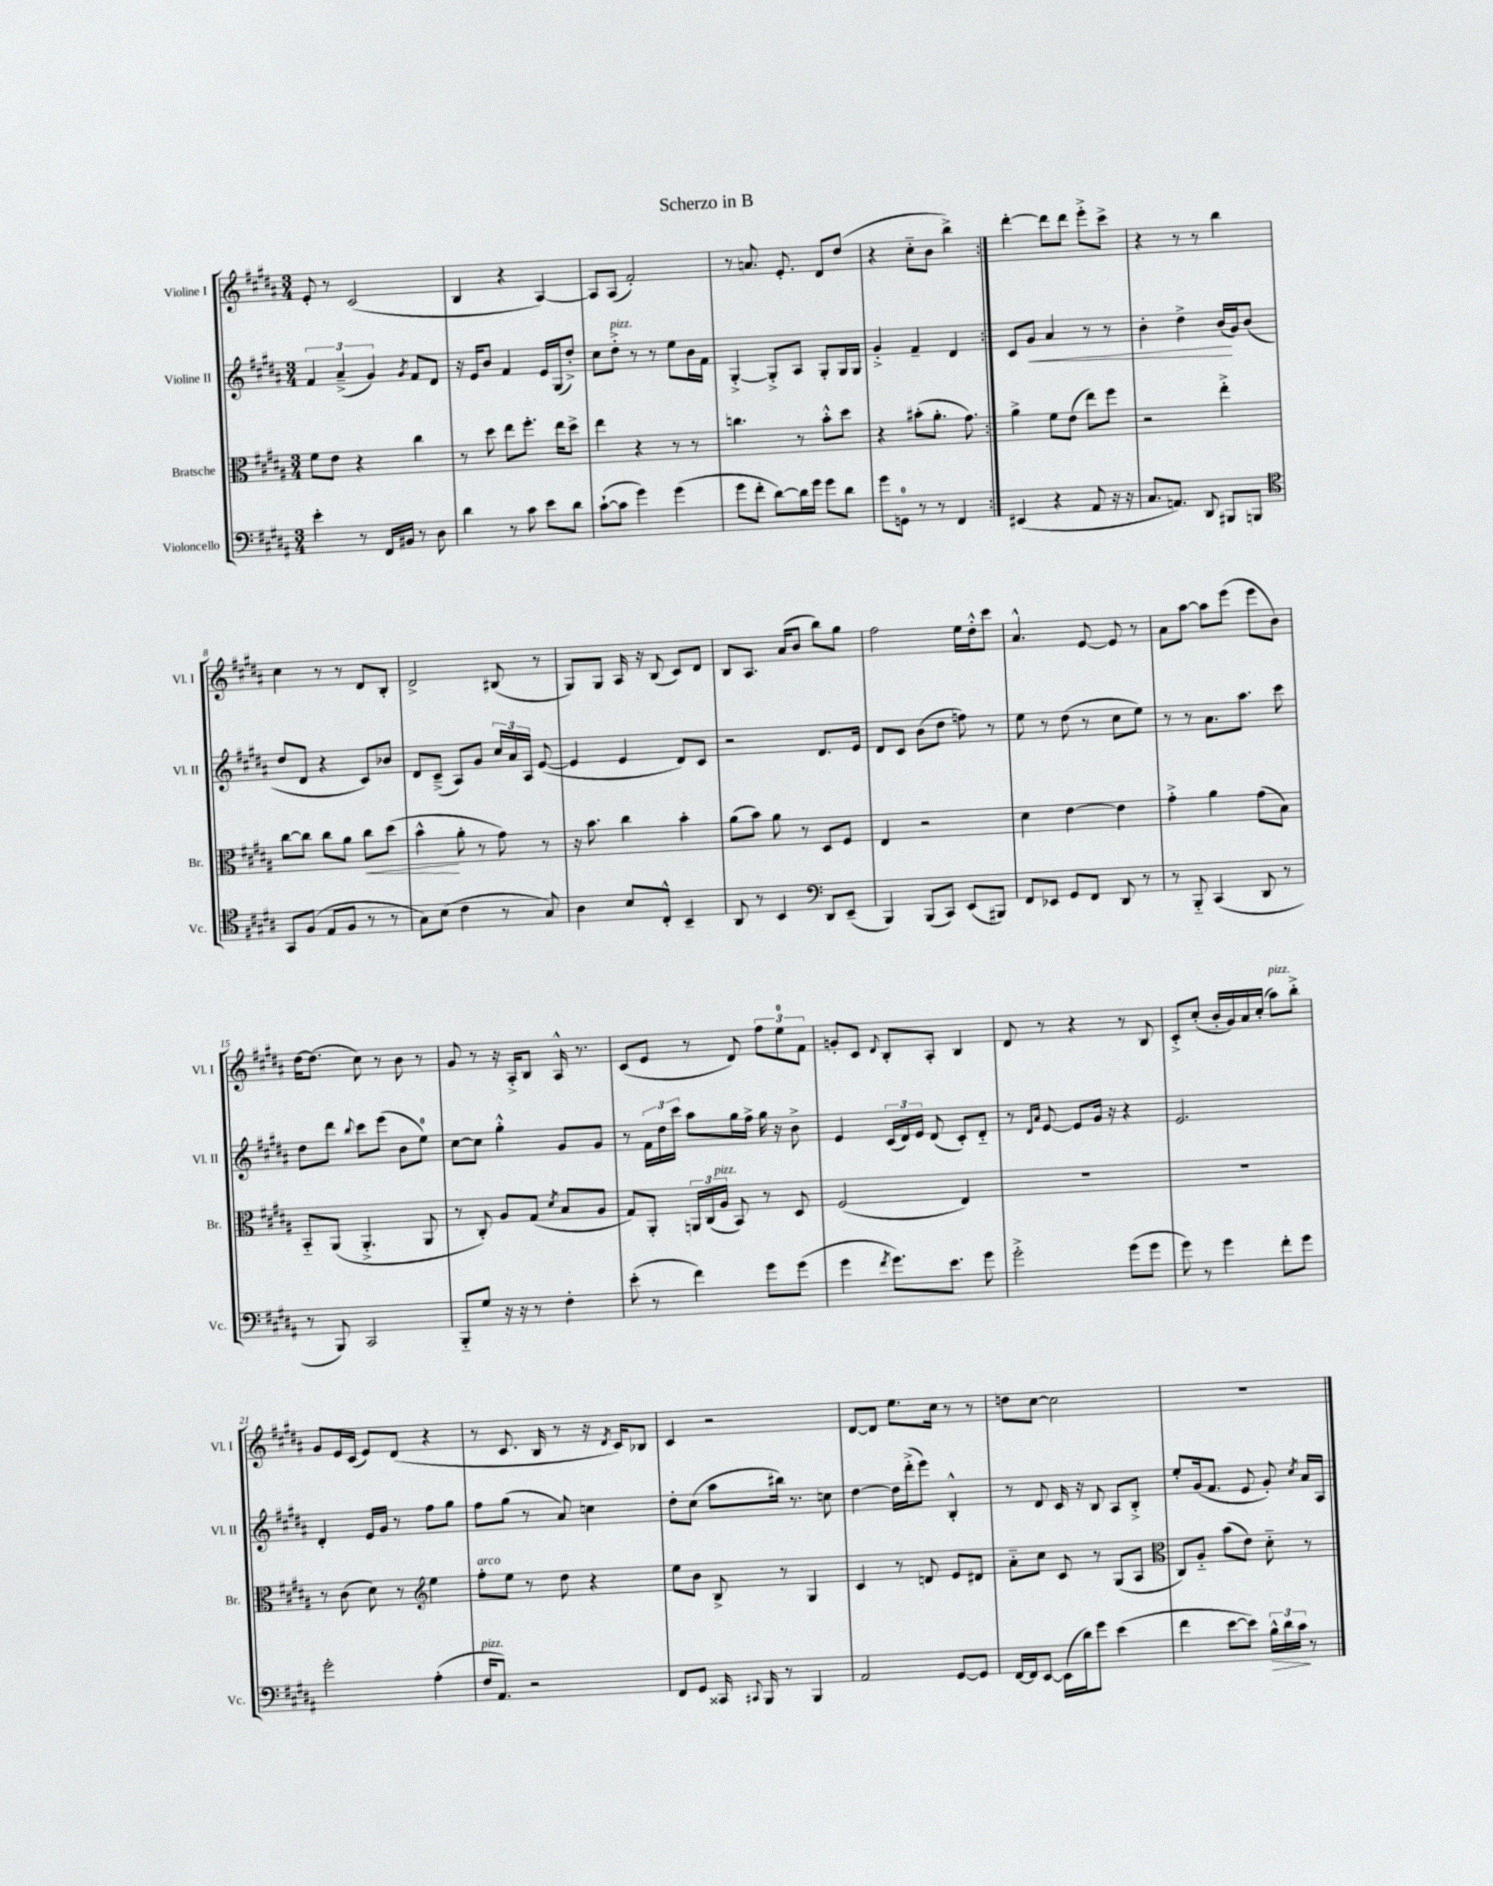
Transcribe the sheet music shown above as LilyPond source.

\header { title = "Scherzo in B" }
<<
\new StaffGroup <<
\new Staff = "s0" \with { instrumentName = "Violine I" shortInstrumentName = "Vl. I" } {
    \clef treble \key b \major \numericTimeSignature \time 3/4
    \autoBeamOff \repeat volta 2 { e'8-. r8 cis'2( |
    b4 r4 ais4~) |
    ais8[ ais8]( fis'2-.) |
    r8 a'8. e'8.-. dis'8[ dis''8]( |
    r4 cis''8[-_ b'8] b''4->) | }
    dis'''4~-. dis'''8[ dis'''8] e'''8[-.-> cis'''8]-> |
    r4 r8 r8 b''4 |
    cis''4 r8 r8 dis'8[ b8]-. |
    dis'2-> bis8( r8 |
    gis8[) gis8] ais16 r16 b8( cis'8[) dis'8] |
    b8[ ais8.] ais'16[( b'8] b''8[) gis''8] |
    fis''2 e''16[ dis''16-.-^ cis'''8] |
    ais'4.-^ e'8~ e'8 r8 |
    ais'8[ ais''8]~ ais''8[ e'''8]( e'''8[ b'8]) |
    dis''16[~ dis''8.]( cis''8) r8 b'8 r8 |
    gis'8 r8 r16 ais16[-.-> b8] ais16-^ r8. |
    cis'8[( e'8] r8 dis'8) \tuplet 3/2 { fis''8[ e''8-0 fis'8] } |
    g'8[-. cis'8] \appoggiatura { dis'8 } b8[-. ais8]-. b4 |
    dis'8 r8 r4 r8 b8 |
    cis'8[-.-> cis''8]-.( b'16[-. gis'16) ais'16 cis''16]-.( ais''8[^\markup { \italic "pizz." }) b''8]-.-> |
    gis'8[ e'16 cis'16]( e'8[) dis'8]( r4 |
    r8 cis'8. b16 r8 r16 \acciaccatura { dis'8 } cis'16[) bes8] |
    cis'4 r2 |
    dis'8[~ dis'8] e''8.[ cis''16] r8 r8 |
    d''8[ cis''8]~ cis''2 |
    R2. \bar "|." |
}
\new Staff = "s1" \with { instrumentName = "Violine II" shortInstrumentName = "Vl. II" } {
    \clef treble \key b \major \numericTimeSignature \time 3/4
    \autoBeamOff \repeat volta 2 { \tuplet 3/2 { fis'4 ais'4--->( gis'4) } \acciaccatura { gis'8 } fis'8[ dis'8] |
    r16 e'16[ b'8] fis'4 e'16[ gis16( dis''8]-.->) |
    cis''8[ dis''8]-.->^\markup { \italic "pizz." } r8 r8 e''8[ b'16 fis'16] |
    gis4~-.-> gis8[-.-> ais8] gis8[-. gis16 gis16] |
    gis'4-.-> fis'4-- dis'4 | }
    cis'8[ gis'8]\< ais'4 r8 r8 |
    b'4-. dis''4-> b'16[\!( gis'16) b'8]( |
    dis''8[ dis'8] r4 cis'8[) bes'8] |
    dis'8[ cis'8]--->( ais8[) gis'8] \tuplet 3/2 { cis''16[ ais'16 ais16] } e'8~( |
    e'4 e'4 dis'8[) cis'8] |
    r2 dis'8.[ e'16] |
    dis'8[ cis'8] b'8[( dis''8] f''8) r8 |
    e''8 r8 dis''8( r8 cis''8[ e''8]) |
    r8 r8 ais'8.[ ais''8.] cis'''8 |
    dis''8[ dis'''8] \appoggiatura { b''8 } cis'''8[ e'''8]( b'8[ e''8]-0) |
    cis''8[~ cis''8] gis''4-.-^ gis'8[ gis'8] |
    r8 \tuplet 3/2 { fis'16[ dis''16 cis'''16] } ais''8[ gis''16 fis''16]-> gis''16 r16 b'8-> |
    e'4 \tuplet 3/2 { cis'16[( dis'16) e'16] } dis'8( cis'8[-.) dis'8]-_ |
    r8 \grace { dis'16[ ais'16] } e'8~ e'8[ gis'16] r16 r4 |
    e'2. |
    dis'4-. e'16[ gis'16] r8 fis''8[ gis''8] |
    fis''8[ gis''8]( r8 ais'8) c''4 |
    dis''8[-. cis''8]( ais''8[ bis''16]) r8. c''8 |
    dis''4~ dis''16[ dis'''16-.->( e'''8]) b4-.-^ |
    r8 dis'8 cis'16 r16 b8 ais8[ b8]-.-> |
    e''8[-. gis'16( fis'8.] e'8 gis'8-.) \acciaccatura { cis''8 } ais'16[ ais16] \bar "|." |
}
\new Staff = "s2" \with { instrumentName = "Bratsche" shortInstrumentName = "Br." } {
    \clef alto \key b \major \numericTimeSignature \time 3/4
    \autoBeamOff \repeat volta 2 { fis'8[ e'8] r4 cis''4 |
    r8 dis''8 e''8[ fis''8.]-. e''16[ dis''8]-> |
    e''4 r4 r8 r8 |
    c''4. r8 b'8[-.-^ dis''8] |
    r4 bis'8[-.( ais'8.]-. gis'8.) | }
    ais'4-> fis'8[ e'8]( e''8[) fis''8] |
    r2 e''4-.-> |
    cis''8[~ cis''8] cis''8[ ais'8] cis''8[\< dis''8]( |
    b'4-^\! ais'8-. r8 gis'8) r8 |
    r16 b'8. cis''4 b'4-. |
    ais'8[( b'8]) ais'8 r8 dis8[ fis8] |
    e4 r2 |
    dis'4 e'4~ e'4 |
    gis'4-.-> ais'4 gis'8[( b8]) |
    b,8[-_ ais,8]( ais,4.-.-> ais,8 |
    r8 cis8-.) ais8[ gis8]( \acciaccatura { dis'8 } b8[ ais8] |
    gis8[) ais,8]-. \tuplet 3/2 { a,16[ cis16( ais16]^\markup { \italic "pizz." } } b,8) r8 dis8 |
    fis2( e4) |
    R2. |
    R2. |
    r8 cis'8( dis'8) r8 \clef treble e''4 |
    fis''8[-.^\markup { \italic "arco" } e''8] r8 dis''8 r4 |
    e''8[ b'8] b8-> r8 gis4 |
    cis'4 r8 d'8 e'8[ dis'8] |
    ais'8[-_ cis''8] cis'8 r8 gis8[( ais8] |
    \clef alto cis8[) ais8]-_ b'8[( e'8]) dis'8-_ r8 \bar "|." |
}
\new Staff = "s3" \with { instrumentName = "Violoncello" shortInstrumentName = "Vc." } {
    \clef bass \key b \major \numericTimeSignature \time 3/4
    \autoBeamOff \repeat volta 2 { e'4-. r8 fis,16[ bis,16] r8 dis8 |
    dis'4 r8 cis'8 e'8[ dis'8] |
    cis'8[~-!( cis'8] gis'4) gis'4( |
    gis'8[ fis'8]-. dis'8[~) dis'16 gis'16] gis'8[ dis'8] |
    gis'8[ g,8]-0 r8 r8 fis,4 | }
    eis,4( r4 ais,8 r16 r16 |
    cis8.[ a,8.]) dis,8 bis,,8[ b,,8] |
    \clef tenor gis,8[ fis8]( e8[ fis8] r8 r8 |
    gis8[) b8]( cis'4 r8 gis8) |
    ais4 b8[ cis8]-.-^ b,4-- |
    ais,8 r8 b,4 \clef bass dis,8[ e,8]--( |
    b,,4) b,,8[( cis,8]) e,8[( bis,,8]) |
    fis,8[ ees,8] gis,8[ fis,8] dis,8 r8 |
    r8 b,,8-_ cis,4( dis,8 r8 |
    r8 b,,8) cis,2 |
    b,,8[-_ gis8] r16 r16 r8 fis4-. |
    e'8-.( r8 fis'4) gis'8[ gis'8]( |
    gis'4 \acciaccatura { fis'8 } gis'8.[) e'8.] gis'8 |
    gis'2-.-> gis'8[( gis'8] |
    gis'8) r8 gis'4 fis'8[-. gis'8] |
    gis'2-. ais4-.( |
    fis16[^\markup { \italic "pizz." } ais,8.]) r2 |
    fis,8[ gis,8] cisis,16 \appoggiatura { cis,8 } b,,16 r8 b,,4 |
    ais,2 gis,8[~ gis,8] |
    fis,16[~ fis,16 e,8]~ e,16[( dis'16) gis'8] e'4( |
    fis'4 e'8[~ e'8]) \tuplet 3/2 { b16[-^\> dis'16 cis'16]\! } r8 \bar "|." |
}
>>
>>
